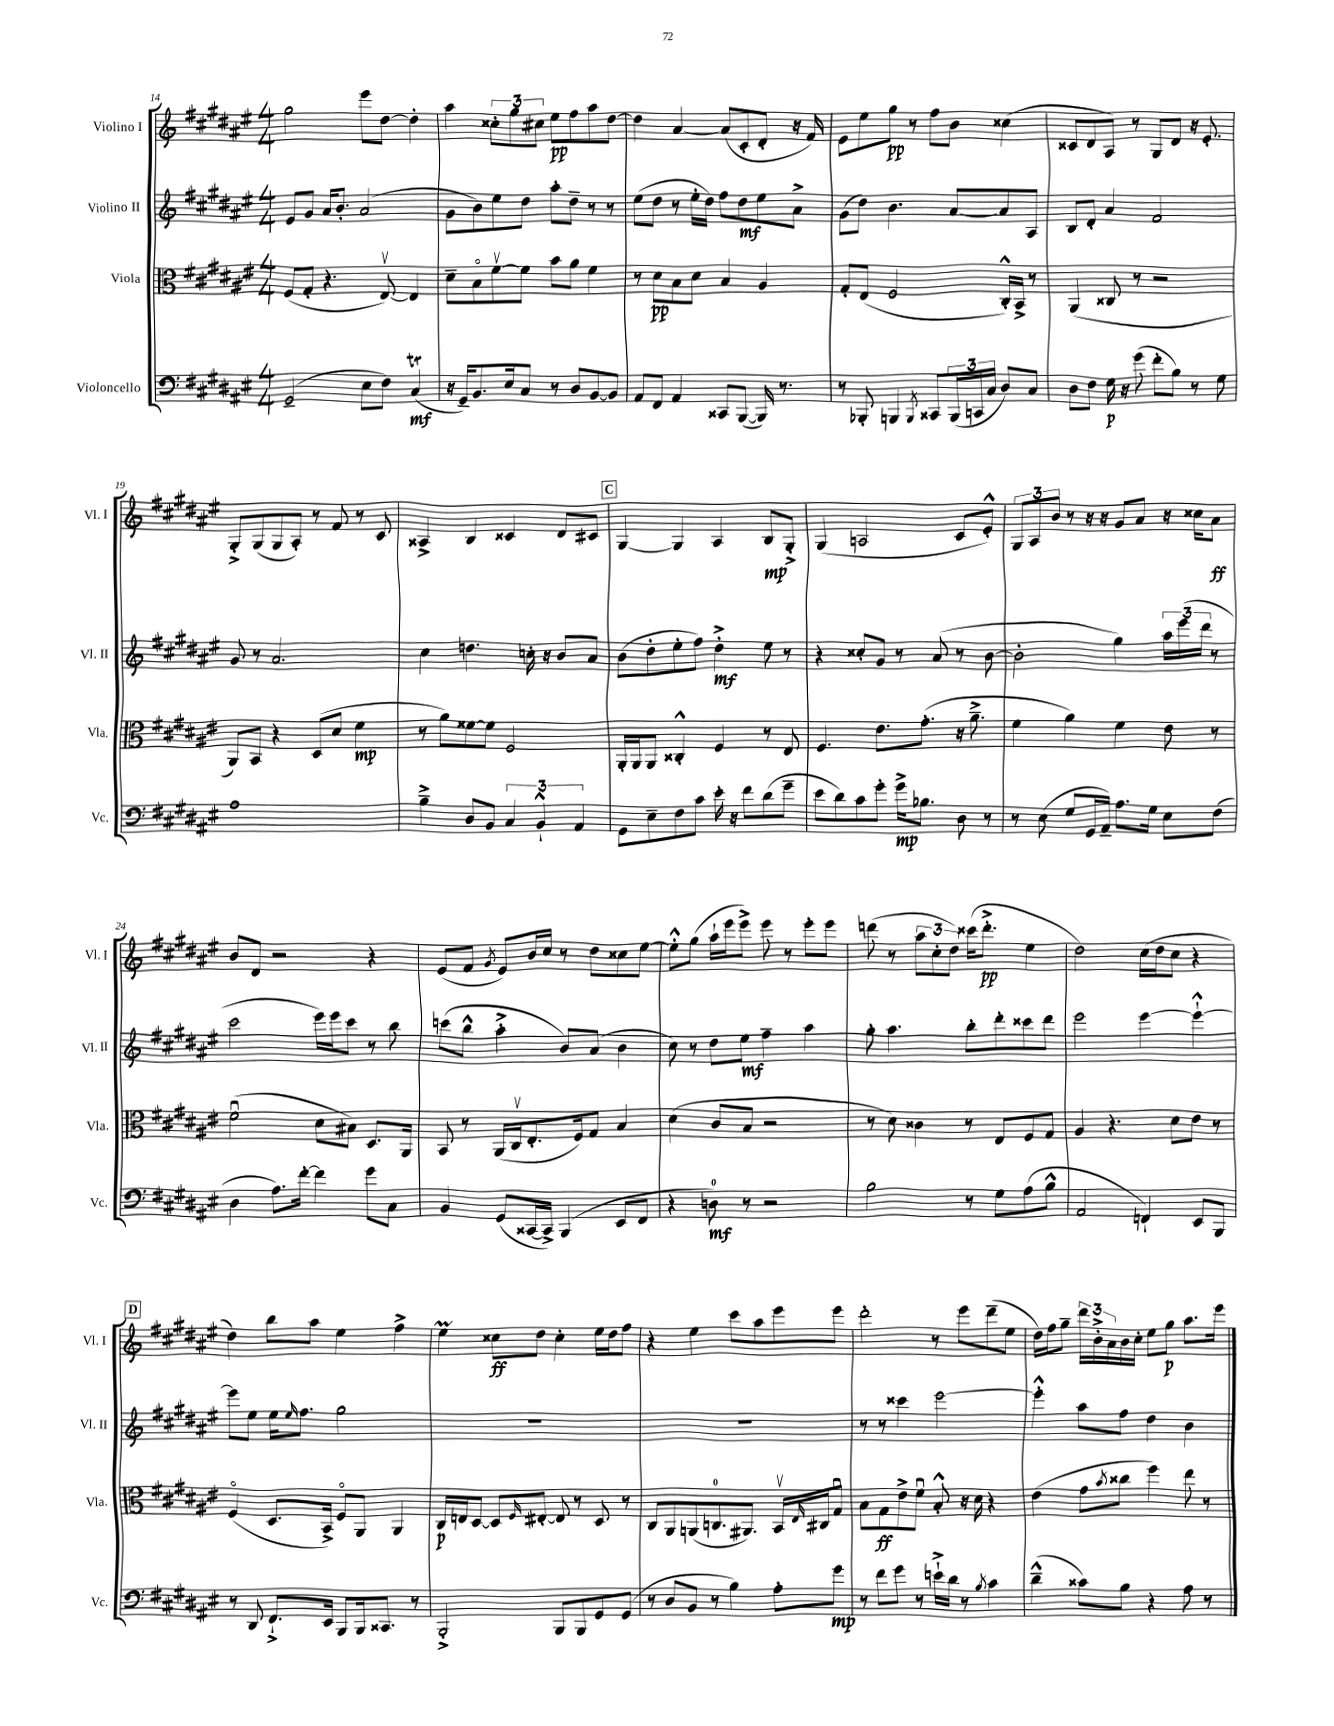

**kern	**kern	**kern	**kern
*staff4	*staff3	*staff2	*staff1
*clefF4	*clefC3	*clefG2	*clefG2
*k[f#c#g#d#a#e#]	*k[f#c#g#d#a#e#]	*k[f#c#g#d#a#e#]	*k[f#c#g#d#a#e#]
*M4/4	*M4/4	*M4/4	*M4/4
(2GG#~	(8F#	8e#	2gg#
.	8G#'	8g#	.
.	4.r	16a#	.
.	.	8.b'	.
8E#	.	(2a#	8eee#
8F#)	[8E#v)	.	[8dd#
(4C#	4E#]	.	4dd#']
=	=	=	=
16r	8d#~	8g#	4aa#
16GG#~)	.	.	.
8.BB	8Bo	8b)	.
.	[8f#v	8ee#	12cc##'
16E#	.	.	.
.	.	.	12gg#
8C#	8f#]	8dd#	.
.	.	.	12cc#
8r	8b	8aa#'	8ee#
8D#	8a#	8dd#~	8ff#
[8BB	4f#	8r	8aa#
8BB]	.	8r	[8dd#
=	=	=	=
8AA#	8r	(8ee#	4dd#]
8FF#	8d#	8dd#	.
4AA#	8B	8r	[4a#
.	8d#	16ee#'	.
.	.	16dd#)	.
8CC##	4B	8ff#	(8a#]
([8BBB	.	8dd#	8c#'
16BBB])	4A#	8ee#	8d#'
8.r	.	.	.
.	.	8a#^	16r
.	.	.	16f#)
=	=	=	=
8r	8G#'	(8g#	8e#
8BBB-'	(8E#	8dd#)	8ee#
4BBB	2F#	4.b	8gg#
.	.	.	8r
8qBBB	.	.	.
8CC##	.	.	8ff#
(24BBB	.	[8a#	8b
24CC	.	.	.
24C#	.	.	.
8D#)	16C#'^^)	8a#]	(4cc##
.	16BB^	.	.
8C#	8r	8A#	.
=	=	=	=
8D#	(4AA#	8B	8c##
8F#	.	8d#'	8d#
16G#	8C##	4a#	8A#)
16r	.	.	.
(8g#	8r	.	8r
8f#'	2r	2f#	8G#
8B)	.	.	8d#
8r	.	.	16r
.	.	.	8.e#'
8G#	.	.	.
=	=	=	=
1A#	8AA#)	8g#	8G#'^
.	8BB	8r	(8G#
.	4r	2.a#	8G#
.	.	.	8A#')
.	(8D#	.	8r
.	8d#	.	8f#
.	4f#	.	8r
.	.	.	8c#
=	=	=	=
4B~^	8r	4cc#	4A##^
.	8a#)	.	.
8D#	[8f##	4.dd	4B
8BB	8f##]	.	.
6C#	2F#	.	4c##
.	.	16cc'	.
6BB`^^	.	.	.
.	.	16r	.
.	.	8b	8d#
6AA#	.	.	.
.	.	8a#	8c#
=	=	=	=
8GG#	16AA#'	(8b	[4G#
.	16AA#	.	.
8E#~	8AA#	8dd#'	.
8F#	4C##'^^	8ee#'	4G#]
8c#	.	8ff#)	.
16e#'	4F#	4dd#'^	4A#
16r	.	.	.
8f#	.	.	.
(8d#	8r	8ee#	8B
8g#~	8E#	8r	8G#'^
=	=	=	=
8e#	4.F#	4r	(4G#
8d#)	.	.	.
8c#	.	8cc##'	2A
8g#'	8.e#	8g#	.
16g#^	.	8r	.
8.B-	(8.g#'	.	.
.	.	(8a#	.
8D#	16r	8r	8c#
.	8.a#~^	.	.
8r	.	[8b	8e#'^^)
=	=	=	=
8r	4f#	2b']	12G#
.	.	.	12A#
(8E#	.	.	.
.	.	.	12b
8G#	4a#)	.	8r
16GG#	.	.	16r
16AA#~)	.	.	16r
8.A#	4f#	4gg#)	8g#
.	.	.	8a#
16G#	.	.	.
8E#	8e#	24aa#	16r
.	.	(24eee#	.
.	.	.	16cc##
.	.	24ddd#	.
(8F#	8r	8r	8a#
=	=	=	=
4D#	(2f#u	2ccc#	8b
.	.	.	8d#
8.A#)	.	.	2r
[16f#'	.	.	.
4f#]	8d#	16eee#)	.
.	.	16eee#	.
.	8B#)	8ccc#	.
8g#	8.D#	8r	4r
8C#	.	8bb	.
.	16AA#	.	.
=	=	=	=
4BB	8BB	(8ccc	(8e#
.	8r	8bb^^	8f#
.	.	.	8qg#
(8GG#	(16AA#	4aa#'^	8e#)
.	16C#v	.	.
[16CC##	8.E#'	.	16b
16CC##^])	.	.	16cc#
(4BBB	.	8b)	8r
.	16F#)	.	.
.	8G#	(8a#	8dd#
8EE#	4B	4b	8cc##
8FF#	.	.	[8ee#
=	=	=	=
4r	(4d#	8cc#)	8ee#'^^]
.	.	8r	(8gg#
8D)	8c#	8dd#	16aa#`
.	.	.	16eee#
8r	8B	8ee#	8eee#^)
2r	2r	4ff#~	8eee#
.	.	.	8r
.	.	4aa#	8eee#'
.	.	.	8eee#
=	=	=	=
2B	8r	8gg#'	(8ddd
.	8d#)	4.aa#	8r
.	4c##	.	12aa#
.	.	.	12cc#'
.	.	.	12dd#)
8r	8r	8bb'	(16ccc##
.	.	.	8.ddd'^
8G#	8E#	8ddd#'	.
(8A#	8F#	8ccc##	4ee#
8B^^	8G#	8ddd#	.
=	=	=	=
2AA#	4A#	2eee#	2dd#)
.	4.r	.	.
4FF`)	.	[4eee#	(16cc#
.	.	.	16dd#
.	8d#	.	8cc#
8EE#	8e#	4eee#`^^_	4r
8BBB	8r	.	.
=	=	=	=
8r	(4F#o	8eee#]	4dd#)
8DD#	.	8ee#	.
8.FF#`^	8.D#	16ee#	8bb
.	.	16qqee#	.
.	.	8.ff#	.
.	.	.	8aa#
16EE#	16BB^)	.	.
8BBB	8F#o	2gg#	4ee#
16BBB	8AA#	.	.
8.CC##	.	.	.
.	4AA#	.	4ff#^
8r	.	.	.
=	=	=	=
2BBB'^	16C#	1r	4ee#
.	16E	.	.
.	[8D#	.	.
.	8D#]	.	8cc##
.	16qqF#	.	.
.	[8E#'	.	8dd#
8BBB	8E#]	.	4cc##'
8BBB	8r	.	.
8GG#	8D#	.	16ee#
.	.	.	16dd#
(8GG#	8r	.	8ff#
=	=	=	=
8r	8C#	1r	4r
8D#	8AA#	.	.
8BB	(8AA	.	4ee#
8r	8.C	.	.
4B)	.	.	8ccc#
.	8.AA#)	.	.
.	.	.	8aa#
8A#'	16BBv	.	8eee#
.	16qqE#	.	.
.	16C#	.	.
8g#	8G#u	.	8eee#
=	=	=	=
8r	8B	8r	2ddd#'
8f#	8G#	8r	.
8g#	8e#^	4ccc##	.
8r	8f#u	.	.
16e`^	8B'^^	[2eee#	8r
16d#	.	.	.
8r	16r	.	8eee#
.	16d#	.	.
8qB	.	.	.
4c#	4r	.	(8ddd#~
.	.	.	8ee#
=	=	=	=
(4d#~^^	(4e#	4eee#'^^]	16dd#)
.	.	.	16ff#
.	.	.	8gg#~
8c##)	8g#	8aa#	24ddd#
.	.	.	24b'^
.	.	.	24a#
.	8qb	.	.
8B	8cc##	8ff#	16b
.	.	.	16cc#'
4r	4ff#)	4dd#	8ee#
.	.	.	8gg#
8A#	8ee#	4b	8.aa#
8r	8r	.	.
.	.	.	16eee#
==	==	==	==
*-	*-	*-	*-
